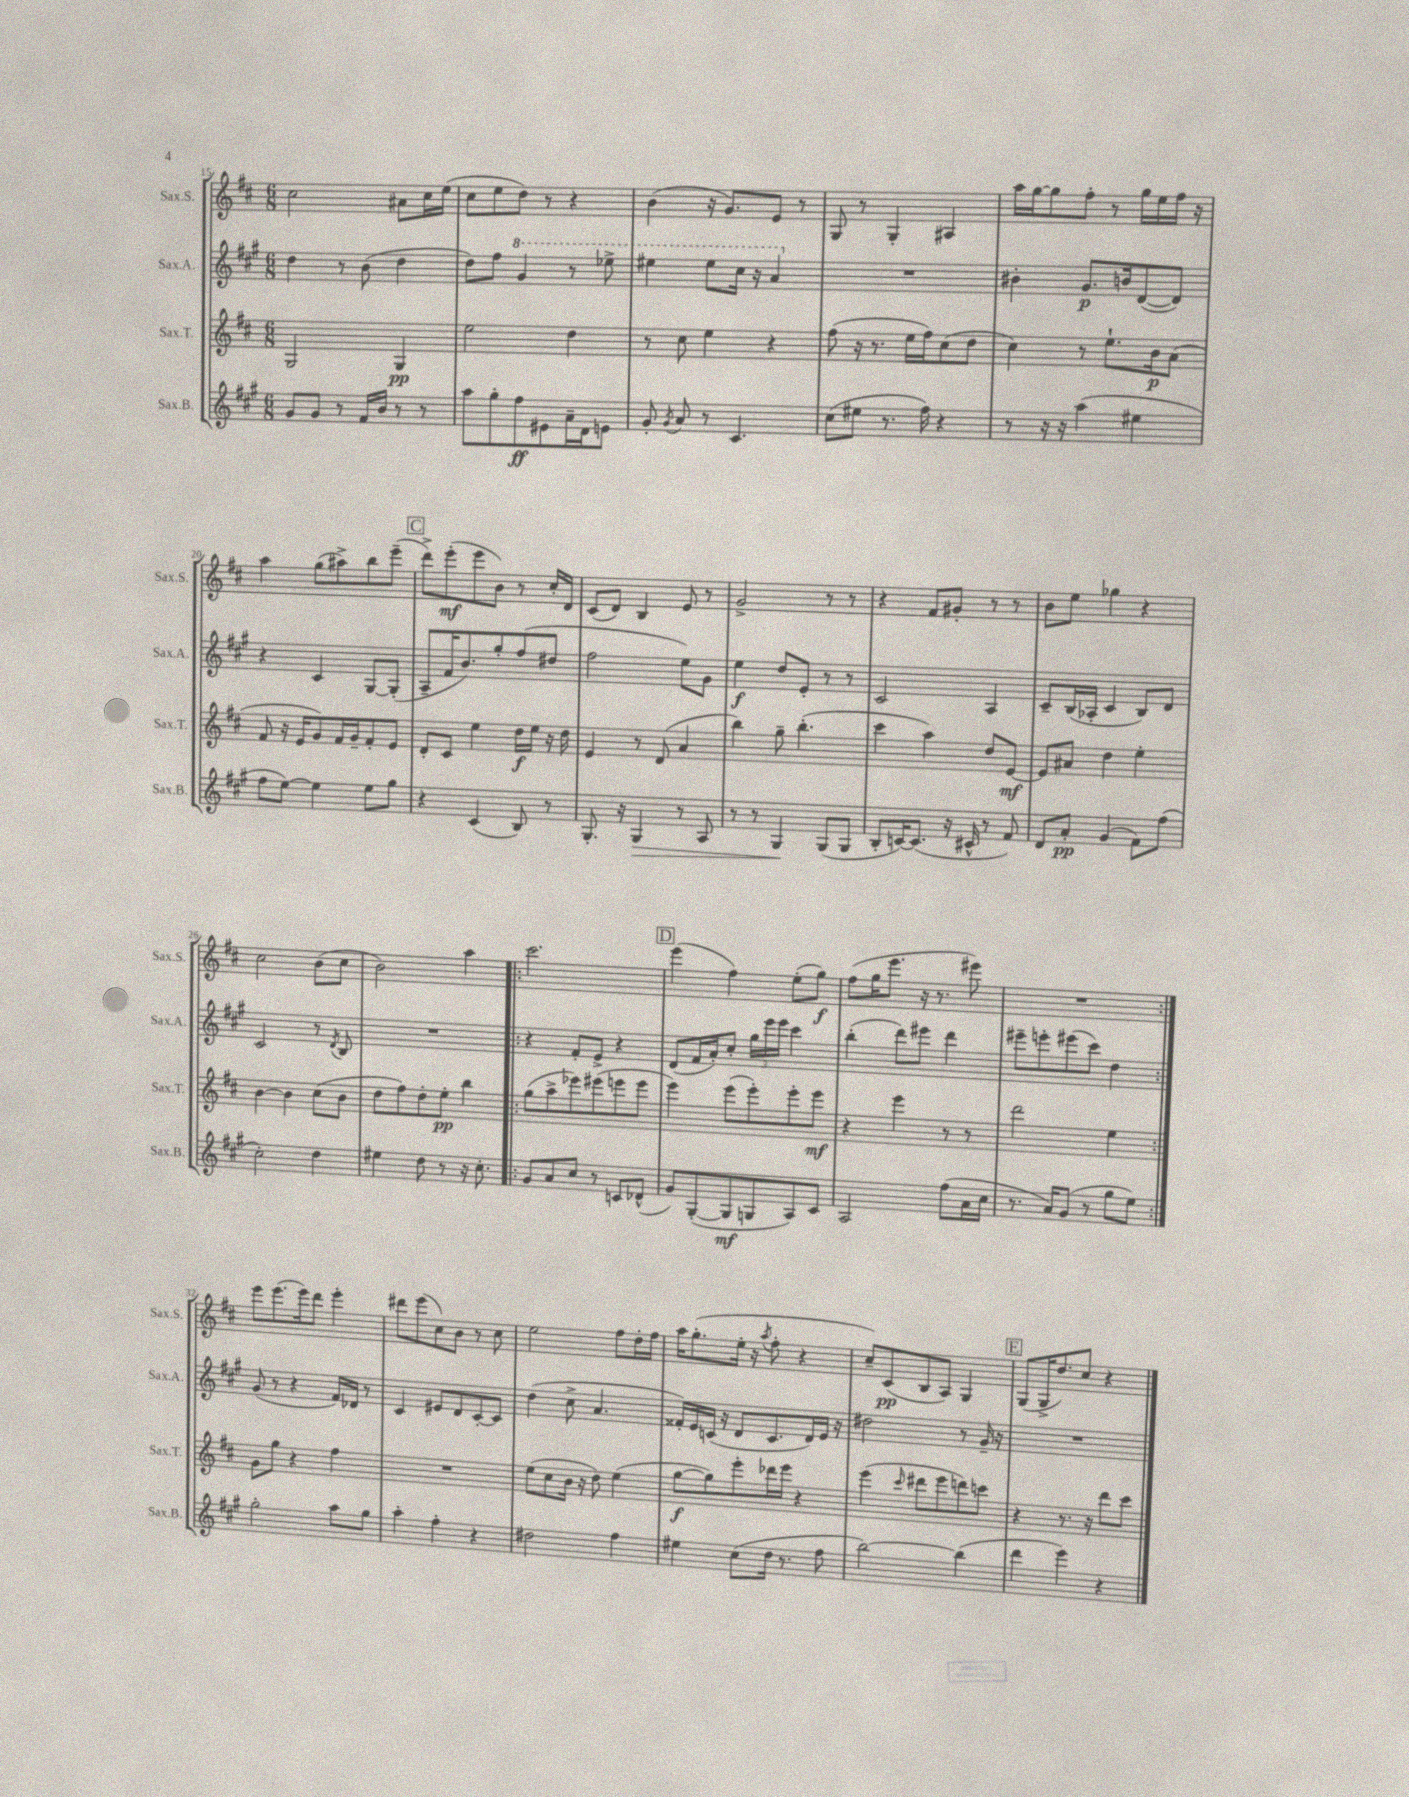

**kern	**dynam	**kern	**dynam	**kern	**dynam	**kern	**dynam
*part4	*part4	*part3	*part3	*part2	*part2	*part1	*part1
*staff4	*staff4	*staff3	*staff3	*staff2	*staff2	*staff1	*staff1
*I"Sax.B.	*	*I"Sax.T.	*	*I"Sax.A.	*	*I"Sax.S.	*
*I'Sax.B.	*	*I'Sax.T.	*	*I'Sax.A.	*	*I'Sax.S.	*
*clefG2	*	*clefG2	*	*clefG2	*	*clefG2	*
*k[f#c#g#]	*	*k[f#c#]	*	*k[f#c#g#]	*	*k[f#c#]	*
*M6/8	*	*M6/8	*	*M6/8	*	*M6/8	*
=15	=15	=15	=15	=15	=15	=15	=15
8g#/L	.	2G/	.	4dd\	.	2cc#\	.
8g#/J	.	.	.	.	.	.	.
8r	.	.	.	8r	.	.	.
16f#/LL	.	.	.	(8b\	.	.	.
16b/JJ	.	.	.	.	.	.	.
8r	.	4G/	pp	4dd\	.	8a#X\L	.
8r	.	.	.	.	.	16cc#\L	.
.	.	.	.	.	.	(16ee\JJ	.
=16	=16	=16	=16	=16	=16	=16	=16
8aa\L	.	2ee\	.	8dd\L)	.	8cc#\L	.
8gg#'\	.	.	.	8ff#\J	.	8ee\	.
*	*	*	*	*8va	*	*	*
8ff#\	ff	.	.	4gg#/	.	8dd\J)	.
8e#X\	.	.	.	.	.	8r	.
16a~\L	.	4dd\	.	8r	.	4r	.
16d\J	.	.	.	.	.	.	.
8en\J	.	.	.	8eee-X^\	.	.	.
=17	=17	=17	=17	=17	=17	=17	=17
8g#'/	.	8r	.	4eee#X\	.	(4b\	.
8qg#/	.	.	.	.	.	.	.
8a/	.	8cc#\	.	.	.	.	.
8r	.	4ee\	.	8eee#\L	.	16r	.
.	.	.	.	.	.	8.g/L)	.
4.c#/	.	.	.	16ccc#\Jk	.	.	.
.	.	.	.	16r	.	.	.
.	.	4r	.	4aa/	.	8e/J	.
.	.	.	.	.	.	8r	.
=18	=18	=18	=18	=18	=18	=18	=18
*	*	*	*	*X8va	*	*	*
(8cc#\L	.	(8ff#\	.	2.r	.	8G/	.
8ee#X\J	.	16r	.	.	.	8r	.
.	.	8.r	.	.	.	.	.
8.r	.	.	.	.	.	4G'/	.
.	.	16ee\LL	.	.	.	.	.
16ff#\)	.	16ff#\J)	.	.	.	.	.
4r	.	(8cc#\	.	.	.	4A#X/	.
.	.	8dd\J	.	.	.	.	.
=19	=19	=19	=19	=19	=19	=19	=19
8r	.	4cc#\)	.	4b#X'\	.	16aa\LL	.
.	.	.	.	.	.	[16gg\J	.
16r	.	.	.	.	.	8gg\]	.
16r	.	.	.	.	.	.	.
(4aa\	.	8r	.	8.g#/L	p	8ff#'\J	.
.	.	8.ee`\L	.	.	.	8r	.
.	.	.	.	16bn/k	.	.	.
4ee#X\	.	.	.	([8d/	.	16gg\LL	.
.	.	16b\k	p	.	.	16ee\	.
.	.	(8a\J	.	8d/J])	.	16ff#\JJ	.
.	.	.	.	.	.	16r	.
!!LO:LB:g=z
=20	=20	=20	=20	=20	=20	=20	=20
8ff#\L	.	8f#/	.	4r	.	4aa\	.
[8ee\J)	.	16r	.	.	.	.	.
.	.	16e/KL	.	.	.	.	.
4ee\]	.	8g/)	.	4c#/	.	(8gg\L	.
.	.	16f#/L	.	.	.	8aa#X^\)	.
.	.	16g~/J	.	.	.	.	.
8ee\L	.	8f#'/	.	[8G#/L	.	8bb\	.
8gg#\J	.	8e/J	.	(8G#'/J]	.	(8eee~\J	.
!!LO:REH:place=s1:t=C
=21	=21	=21	=21	=21	=21	=21	=21
4r	.	8d'/L	.	8A~/L	.	8ddd^\L)	.
.	.	8c#/J	.	16f#/K	.	(8eee'\	mf
.	.	.	.	8.b/)	.	.	.
(4c#/	.	4ee\	.	.	.	8eee\	.
.	.	.	.	8gg#'/	.	8b\J)	.
8B/)	.	16dd\LL	f	(8ff#/	.	8r	.
.	.	16ee\JJ	.	.	.	.	.
8r	.	16r	.	8dd#X/J	.	16cc#'/LL	.
.	.	16dd\	.	.	.	16d/JJ	.
=22	=22	=22	=22	=22	=22	=22	=22
8.G#'/	.	4e/	.	2ff#\	.	(8c#/L	.
.	.	.	.	.	.	8d/J)	.
16r	.	.	.	.	.	.	.
!	!LO:HP:b	!	!	!	!	!	!
4G#/	>	8r	.	.	.	4B/	.
.	.	(8d/	.	.	.	.	.
8r	.	4a/	.	8ee\L)	.	8e/	.
8A/	.	.	.	8g#\J	.	8r	.
=23	=23	=23	=23	=23	=23	=23	=23
8r	.	4bb\)	.	4ee\	f	2g^/	.
8r	.	.	.	.	.	.	.
4G#/	.	8gg~\	.	8dd/L	.	.	.
.	.	(4.bb'\	.	8e'/J	.	.	.
(8G#/L	]	.	.	8r	.	8r	.
8G#/J	.	.	.	8r	.	8r	.
=24	=24	=24	=24	=24	=24	=24	=24
8B'/L	.	4ccc#\	.	2c#/	.	4r	.
[16cn/K)	.	.	.	.	.	.	.
(8.c/J]	.	.	.	.	.	.	.
.	.	4aa\)	.	.	.	8f#/L	.
16r	.	.	.	.	.	8g#X'/J	.
16c#X^^/	.	.	.	.	.	.	.
8r	.	8dd/L	.	4A/	.	8r	.
8f#/)	.	[8e/J	mf	.	.	8r	.
=25	=25	=25	=25	=25	=25	=25	=25
8d/L	.	8e/L]	.	8c#~/L	.	8b\L	.
8a'/J	pp	8a#X/J	.	(16B/L	.	8ee\J	.
.	.	.	.	16A-X'/JJ	.	.	.
(4g#/	.	4dd\	.	4c#/	.	4gg-X\	.
8f#\L)	.	4ee'\	.	8B/L)	.	4r	.
(8ff#\J	.	.	.	8d/J	.	.	.
!!LO:LB:g=z
=26	=26	=26	=26	=26	=26	=26	=26
2cc#'\)	.	[4b\	.	2c#/	.	2cc#\	.
.	.	4b\]	.	.	.	.	.
4dd\	.	(8cc#\L	.	8r	.	(8b\L	.
.	.	.	.	8qd/	.	.	.
.	.	8b\J	.	8B/	.	8cc#\J	.
=27	=27	=27	=27	=27	=27	=27	=27
4ee#X\	.	8dd\L	.	2.r	.	2b\)	.
.	.	8ff#\)	.	.	.	.	.
8dd\	.	8dd'\	.	.	.	.	.
8r	.	8ee'\J	pp	.	.	.	.
16r	.	4bb\	.	.	.	4aa\	.
8.cc#'\	.	.	.	.	.	.	.
=28!|:	=28!|:	=28!|:	=28!|:	=28!|:	=28!|:	=28!|:	=28!|:
8g#/L	.	(8gg\L	.	4r	.	2.ccc#\	.
8a/	.	8aa^\	.	.	.	.	.
8cc#/J	.	8eee-X\)	.	8f#'/L	.	.	.
8r	.	(8eee#X\	.	8e^/J	.	.	.
8cn/L	.	8eeen\	.	4r	.	.	.
(8d-X^^/J	.	8eee\J	.	.	.	.	.
!!LO:REH:place=s1:t=D
=29	=29	=29	=29	=29	=29	=29	=29
8g#/L)	.	4eee\)	.	(8d/L	.	(4eee\	.
([8G#'/	.	.	.	16f#/L	.	.	.
.	.	.	.	16a'/J)	.	.	.
8G#/]	mf	(8eee\L	.	8cc#'/J	.	4ff#\)	.
8Gn/	.	8eee'\)	.	24gg#\LL	.	.	.
.	.	.	.	24eee\	.	.	.
.	.	.	.	24eee\JJ	.	.	.
8A/)	.	8eee'\	.	4ccc#\	.	(8ee'\L	.
8c#/J	.	8eee\J	mf	.	.	8gg\J)	f
=30	=30	=30	=30	=30	=30	=30	=30
2A/	.	4r	.	(4bb'\	.	(8ff#\L	.
.	.	.	.	.	.	16gg\K	.
.	.	.	.	.	.	8.eee\J	.
.	.	4eee\	.	8ddd\L)	.	.	.
.	.	.	.	8eee#X\J	.	16r	.
.	.	.	.	.	.	8.r	.
(8ff#\L	.	8r	.	4ddd\	.	.	.
16a\L	.	8r	.	.	.	8eee#X\)	.
16cc#\JJ	.	.	.	.	.	.	.
=31	=31	=31	=31	=31	=31	=31	=31
8.r	.	2ddd\	.	8eee#X~\L	.	2.r	.
.	.	.	.	8eeen'\	.	.	.
16a/KL)	.	.	.	.	.	.	.
(8g#/J	.	.	.	(8eee#X\	.	.	.
8r	.	.	.	8ccc#\J)	.	.	.
8gg#\L	.	4ee\	.	4dd\	.	.	.
8ee\J)	.	.	.	.	.	.	.
!!LO:LB:g=z
=32:|!	=32:|!	=32:|!	=32:|!	=32:|!	=32:|!	=32:|!	=32:|!
2gg#'\	.	8g\L	.	(8g#/	.	8eee\L	.
.	.	8gg\J	.	8r	.	(8.eee\	.
.	.	4r	.	4r	.	.	.
.	.	.	.	.	.	16eee\k)	.
.	.	.	.	.	.	8ddd\J	.
8aa\L	.	4ff#\	.	16f#/LL)	.	4eee'\	.
.	.	.	.	16d-X/JJ	.	.	.
8gg#\J	.	.	.	8r	.	.	.
=33	=33	=33	=33	=33	=33	=33	=33
4aa'\	.	2.r	.	4c#/	.	8ddd#X\L	.
.	.	.	.	.	.	(8eee\	.
4ff#'\	.	.	.	8e#X/L	.	8cc#\)	.
.	.	.	.	8d/	.	8b\J	.
4r	.	.	.	[8c#'/	.	8r	.
.	.	.	.	8c#/J]	.	8cc#\	.
=34	=34	=34	=34	=34	=34	=34	=34
2dd#X\	.	(8ee\L	.	(4dd\	.	2ee\	.
.	.	8cc#\	.	.	.	.	.
.	.	16b\Jk	.	8cc#^\	.	.	.
.	.	16r	.	.	.	.	.
.	.	8dd\)	.	4.a/	.	.	.
4ff#\	.	(4ee\	.	.	.	8ff#\L	.
.	.	.	.	.	.	16dd'\L	.
.	.	.	.	.	.	16ff#\JJ	.
=35	=35	=35	=35	=35	=35	=35	=35
4ee#X\	.	[8gg\L	f	16f##X'/LL)	.	16aa\KL	.
.	.	.	.	16e/	.	(8.gg'\	.
.	.	8gg\])	.	(16cn/JJ	.	.	.
.	.	.	.	16r	.	.	.
(8cc#\L	.	8eee'\	.	8d/L	.	16ee'\Jk	.
.	.	.	.	.	.	16r	.
.	.	.	.	.	.	8qaa/	.
16dd\Jk	.	16ddd-X\L	.	8.c/	.	8ff#'\	.
8.r	.	16eee\JJ	.	.	.	.	.
.	.	4r	.	.	.	4r	.
.	.	.	.	16d/L)	.	.	.
8ff#\	.	.	.	16e/JJ	.	.	.
.	.	.	.	16r	.	.	.
=36	=36	=36	=36	=36	=36	=36	=36
[2bb\)	.	(4eee\	.	2dd#X\	.	8cc#~/L)	.
.	.	.	.	.	.	(8c#/	pp
.	.	16qqccc#/	.	.	.	.	.
.	.	8ddd#X\L	.	.	.	8B/	.
.	.	8eee\	.	.	.	8A/J)	.
(4bb\]	.	8dddn\)	.	8r	.	4G/	.
.	.	8cccn\J	.	16g#~/	.	.	.
.	.	.	.	16r	.	.	.
!!LO:REH:place=s1:t=E
=37	=37	=37	=37	=37	=37	=37	=37
4ddd\	.	4r	.	2.r	.	(8G/L	.
.	.	.	.	.	.	16G^/K	.
.	.	.	.	.	.	8.dd/)	.
4eee\)	.	8.r	.	.	.	.	.
.	.	.	.	.	.	8cc#/J	.
.	.	16r	.	.	.	.	.
4r	.	8ddd\L	.	.	.	4r	.
.	.	8ccc#\J	.	.	.	.	.
==	==	==	==	==	==	==	==
*-	*-	*-	*-	*-	*-	*-	*-
